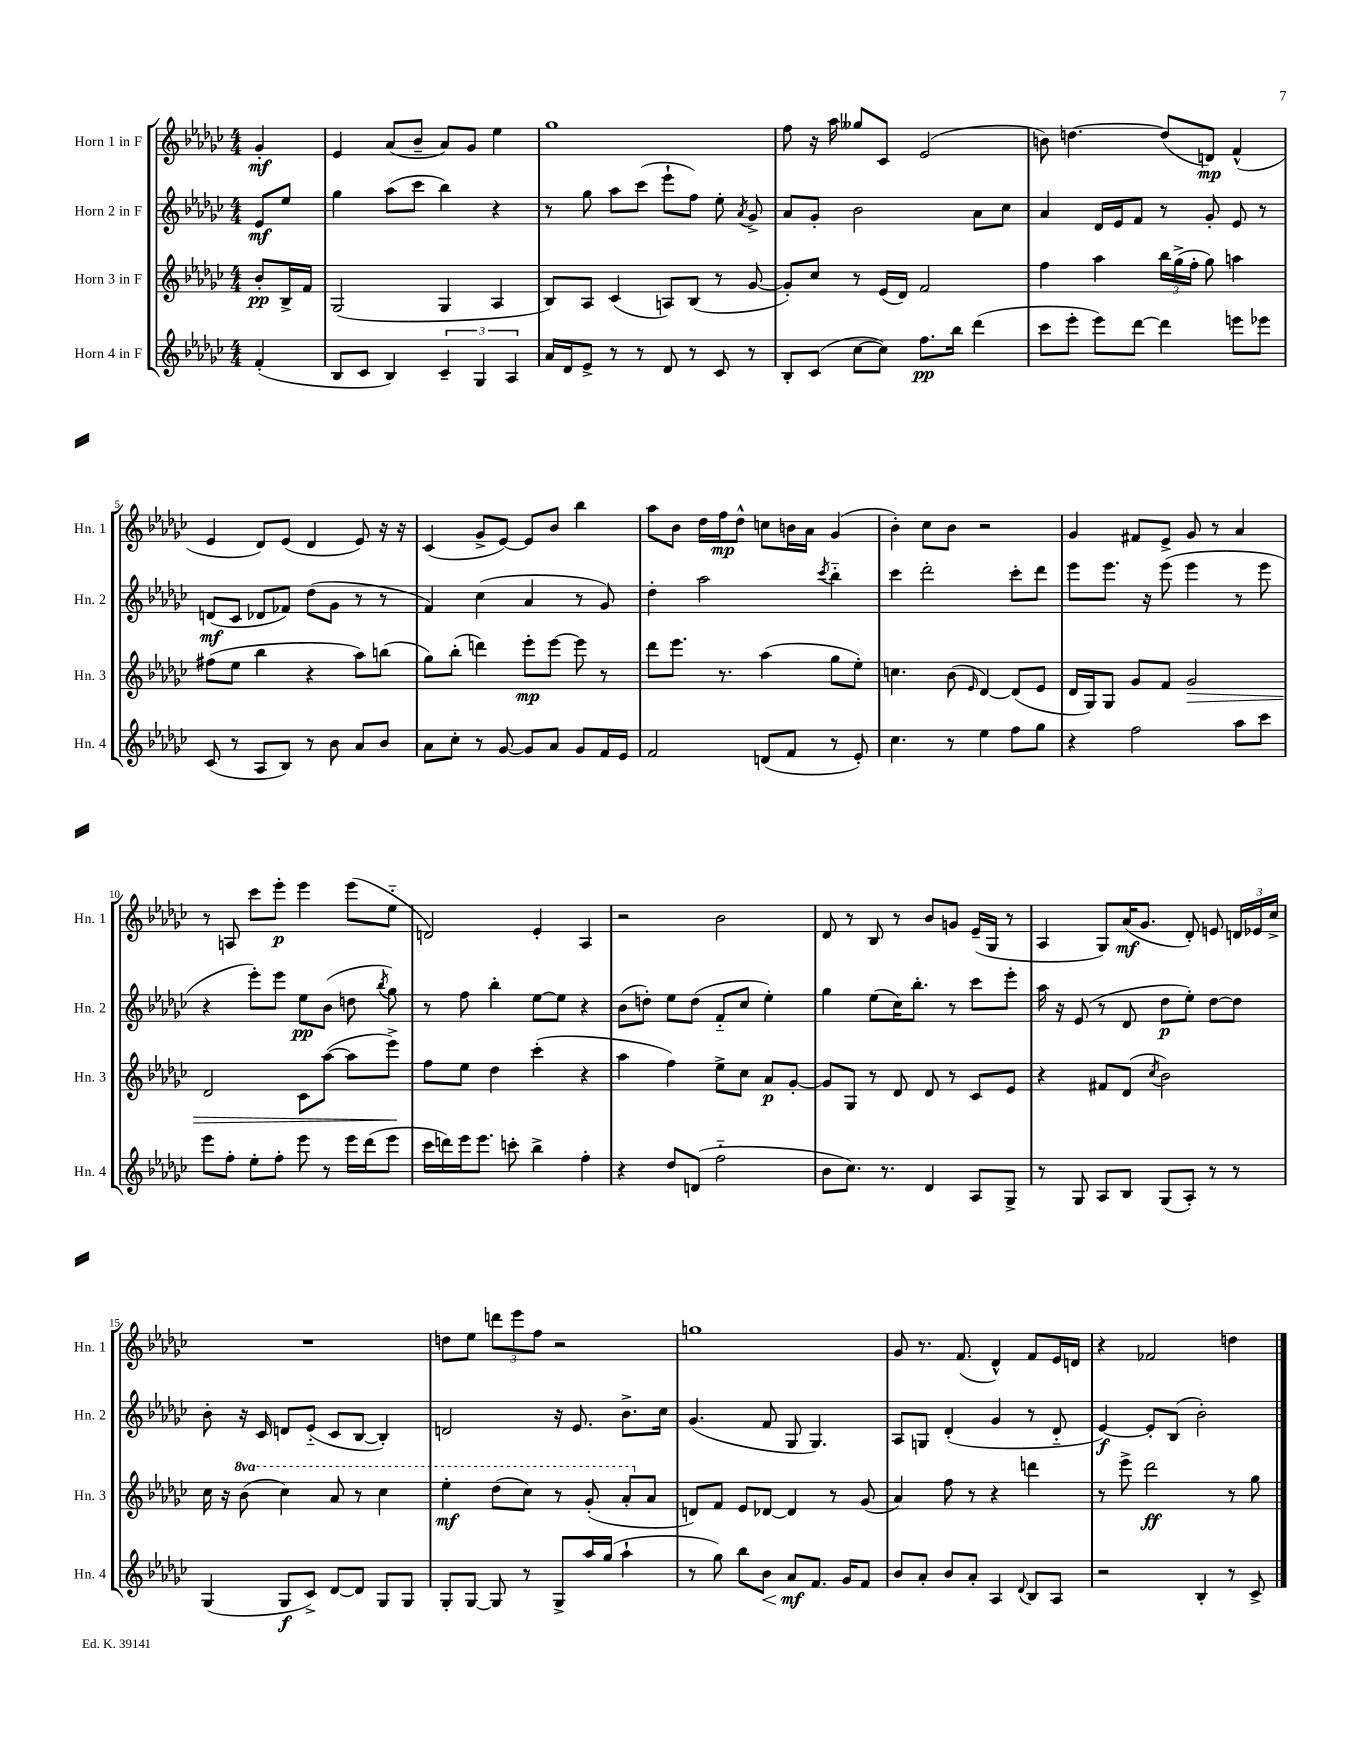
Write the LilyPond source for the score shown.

<<
\new StaffGroup <<
\new Staff = "s0" \with { instrumentName = "Horn 1 in F" shortInstrumentName = "Hn. 1" } {
    \clef treble \key ges \major \numericTimeSignature \time 4/4 \partial 4
    \autoBeamOff ges'4-.\mf |
    ees'4 aes'8[( bes'8]-- aes'8[) ges'8] ees''4 |
    ges''1 |
    f''8 r16 aes''16 geses''8[ ces'8] ees'2( |
    b'8) d''4.~ d''8[( d'8]\mp) f'4-^( |
    ees'4 des'8[) ees'8]( des'4 ees'8) r16 r16 |
    ces'4( ges'8[-> ees'8]~) ees'8[ bes'8] bes''4 |
    aes''8[ bes'8] des''16[ f''16\mp des''8]-^ c''8[ b'16 aes'16] ges'4( |
    bes'4-.) ces''8[ bes'8] r2 |
    ges'4 fis'8[ ees'8]-> ges'8 r8 aes'4 |
    r8 a8 ces'''8[ ees'''8]-.\p ees'''4 ees'''8[( ees''8]-_ |
    d'2) ees'4-. aes4 |
    r2 bes'2 |
    des'8 r8 bes8 r8 bes'8[ g'8] ees'16[--( ges16] r8 |
    aes4 ges8[) aes'16\mf( ges'8.] des'8-.) e'8 \tuplet 3/2 { d'16[ ees'16 ces''16]-> } |
    R1 |
    d''8[ ees''8] \tuplet 3/2 { d'''8[ ees'''8 f''8] } r2 |
    g''1 |
    ges'8 r8. f'8.( des'4-^) f'8[ ees'16 d'16] |
    r4 fes'2 d''4 \bar "|." |
}
\new Staff = "s1" \with { instrumentName = "Horn 2 in F" shortInstrumentName = "Hn. 2" } {
    \clef treble \key ges \major \numericTimeSignature \time 4/4 \partial 4
    \autoBeamOff ees'8[\mf ees''8] |
    ges''4 aes''8[( ces'''8] bes''4) r4 |
    r8 ges''8 aes''8[ ces'''8]( ees'''8[-! f''8]) ees''8-. \acciaccatura { aes'8 } ges'8-> |
    aes'8[ ges'8]-. bes'2 aes'8[ ces''8] |
    aes'4 des'16[ ees'16 f'8] r8 ges'8-. ees'8 r8 |
    d'8[\mf( ces'8] des'8[ fes'8]) des''8[( ges'8] r8 r8 |
    f'4) ces''4( aes'4 r8 ges'8) |
    des''4-. aes''2 \acciaccatura { ces'''8 } bes''4-_ |
    ces'''4 des'''2-. ces'''8[-. des'''8] |
    ees'''8[ ees'''8.] r16 ees'''8( ees'''4 r8 ees'''8 |
    r4 ees'''8[-.) ees'''8] ees''8[\pp bes'8]( d''8 \acciaccatura { bes''8 } ges''8) |
    r8 f''8 bes''4-. ees''8[~ ees''8] r4 |
    bes'8[( d''8]-.) ees''8[ d''8]( f'8[-_ ces''8] ees''4-.) |
    ges''4 ees''8[( ces''16) bes''8.]-. r8 ces'''8[ ees'''8]-. |
    aes''16 r16 ees'8( r8 des'8 des''8[\p ees''8]-.) des''8[~ des''8] |
    bes'8-. r16 ces'16 d'8[ ees'8]-_( ces'8[ bes8]~ bes4-.) |
    d'2 r16 ees'8. bes'8.[-> ces''16] |
    ges'4.( f'8 ges8 ges4.) |
    aes8[ g8] des'4-.( ges'4 r8 des'8-_ |
    ees'4~\f) ees'8[-. bes8]( bes'2-.) \bar "|." |
}
\new Staff = "s2" \with { instrumentName = "Horn 3 in F" shortInstrumentName = "Hn. 3" } {
    \clef treble \key ges \major \numericTimeSignature \time 4/4 \set Staff.ottavationMarkups = #ottavation-simple-ordinals \partial 4
    \autoBeamOff bes'8[-.\pp bes16-> f'16] |
    ges2( ges4 aes4 |
    bes8[) aes8] ces'4( a8[) bes8]( r8 ges'8~ |
    ges'8[-.) ces''8] r8 ees'16[( des'16]) f'2 |
    f''4 aes''4 \tuplet 3/2 { bes''16[ ges''16->( f''16]-. } ges''8) a''4 |
    fis''8[( ees''8] bes''4 r4 aes''8[) b''8]( |
    ges''8[) bes''8]-.( d'''4) ees'''8[-.\mp ees'''8]~ ees'''8 r8 |
    des'''8[ ees'''8.] r8. aes''4( ges''8[ ees''8]-.) |
    c''4. bes'8( \grace { ees'16 } des'4~) des'8[( ees'8] |
    des'16[ ges16) ges8] ges'8[ f'8] ges'2\> |
    des'2 ces'8[ aes''8]~( aes''8[ ees'''8]->\!) |
    f''8[ ees''8] des''4 ces'''4-.( r4 |
    aes''4 f''4) ees''8[-> ces''8] aes'8[\p ges'8]~-. |
    ges'8[ ges8] r8 des'8 des'8 r8 ces'8[ ees'8] |
    r4 fis'8[ des'8]( \acciaccatura { ces''8 } bes'2) |
    ces''16 r16 \ottava #1 bes''8( ces'''4) aes''8 r8 ces'''4 |
    ees'''4-.\mf des'''8[( ces'''8]) r8 ges''8-.( aes''8[-. \ottava #0 aes'8] |
    d'8[) f'8] ees'8[ des'8]~ des'4 r8 ges'8( |
    aes'4) f''8 r8 r4 d'''4 |
    r8 ees'''8-> des'''2\ff r8 ges''8 \bar "|." |
}
\new Staff = "s3" \with { instrumentName = "Horn 4 in F" shortInstrumentName = "Hn. 4" } {
    \clef treble \key ges \major \numericTimeSignature \time 4/4 \partial 4
    \autoBeamOff f'4-.( |
    bes8[ ces'8] bes4) \tuplet 3/2 { ces'4-- ges4 aes4 } |
    aes'16[ des'16 ees'8]-> r8 r8 des'8 r8 ces'8 r8 |
    bes8[-. ces'8]( ces''8[~ ces''8]) f''8.[\pp bes''16] des'''4( |
    ces'''8[ ees'''8]-. ees'''8[) des'''8]~ des'''4 e'''8[ ees'''8] |
    ces'8( r8 aes8[ bes8]) r8 bes'8 aes'8[ bes'8] |
    aes'8[ ces''8]-. r8 ges'8~ ges'8[ aes'8] ges'8[ f'16 ees'16] |
    f'2 d'8[( f'8] r8 ees'8-.) |
    ces''4. r8 ees''4 f''8[ ges''8] |
    r4 f''2 aes''8[ ces'''8] |
    ees'''8[ f''8]-. ees''8[-. f''8]-. ees'''8 r8 ees'''16[ des'''16( ees'''8] |
    ces'''16[ d'''16) ees'''16 ees'''8.] c'''8-. bes''4-> f''4-. |
    r4 des''8[ d'8]( f''2-_ |
    bes'8[ ces''8.]) r8. des'4 aes8[ ges8]-> |
    r8 ges8 aes8[ bes8] ges8[( aes8]-.) r8 r8 |
    ges4( ges8[\f ces'8]->) des'8[~ des'8] ges8[ ges8] |
    ges8[-. ges8]~ ges8 r8 ges8[-> aes''16 ges''16]( aes''4-! |
    r8 ges''8) bes''8[ bes'8]\< aes'8[\mf\! f'8.] ges'16[ f'8] |
    bes'8[ aes'8]-. bes'8[ aes'8]-. aes4 \appoggiatura { des'8 } bes8[ aes8] |
    r2 bes4-. r8 ces'8-> \bar "|." |
}
>>
>>
